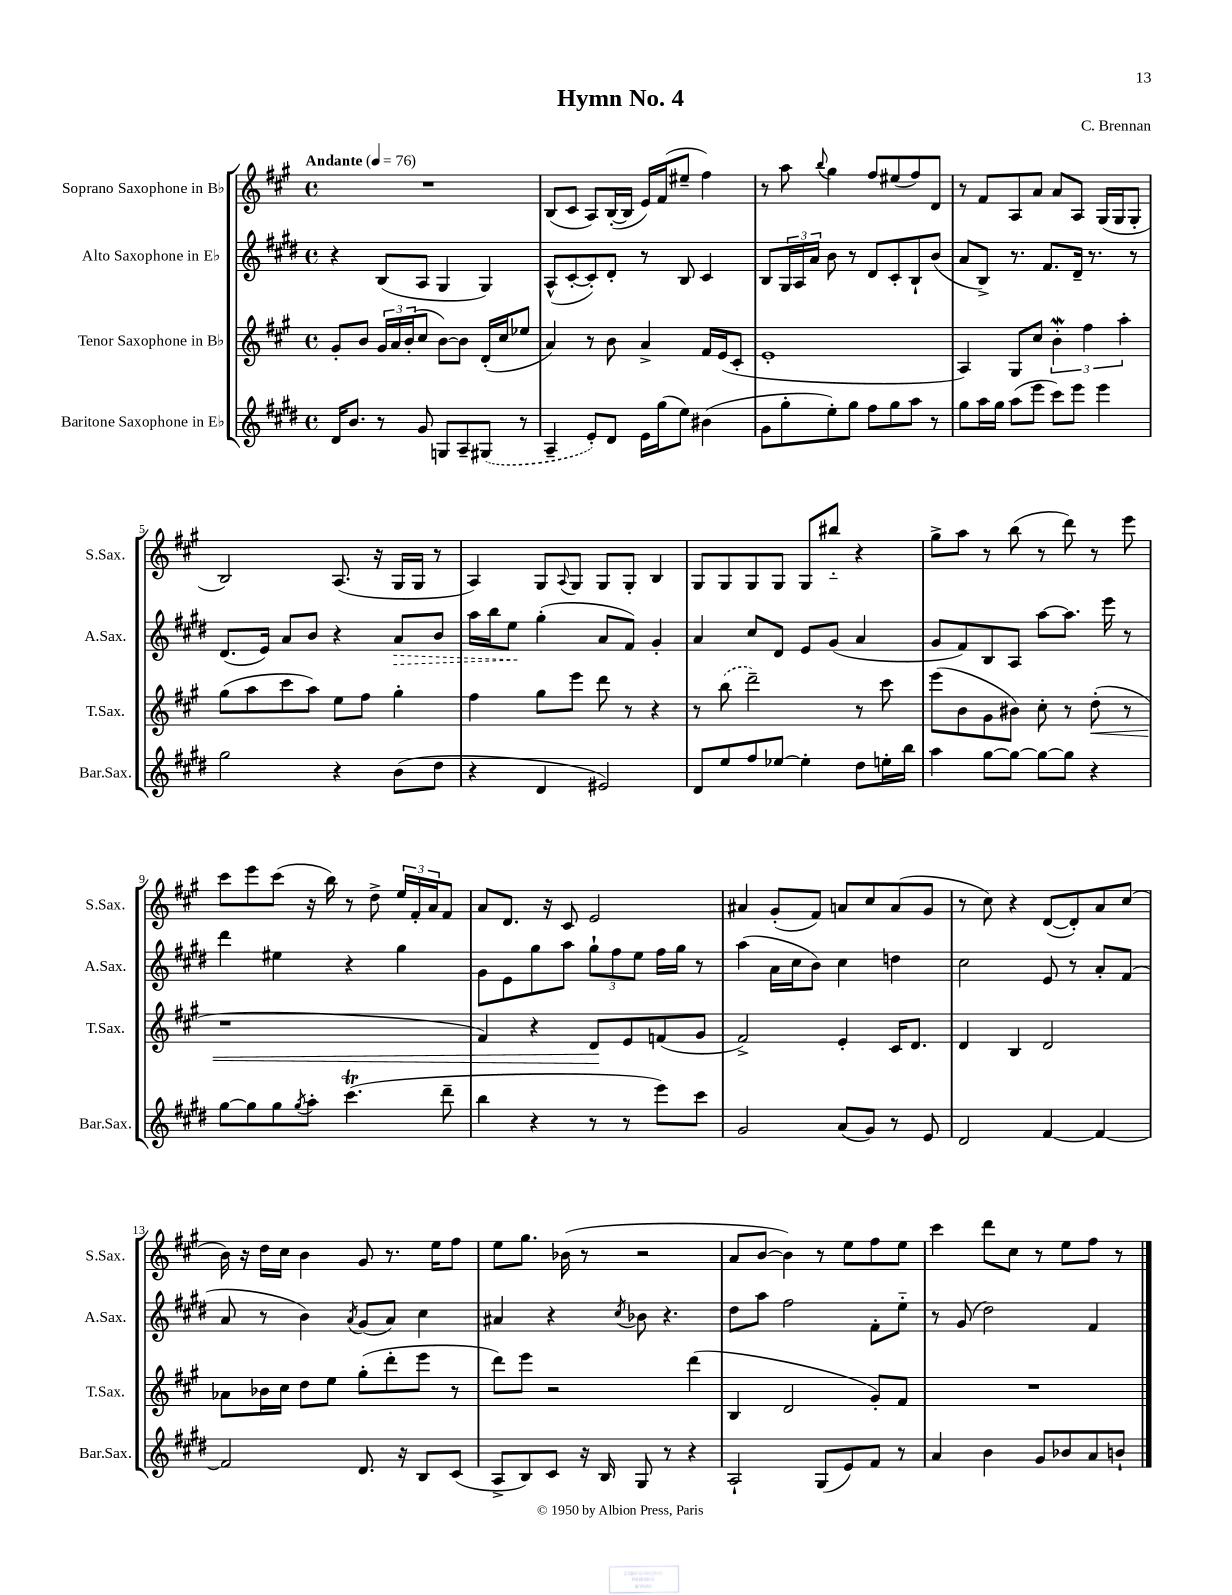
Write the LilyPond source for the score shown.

\header { title = "Hymn No. 4" composer = "C. Brennan" }
<<
\new StaffGroup <<
\new Staff = "s0" \with { instrumentName = "Soprano Saxophone in Bb" shortInstrumentName = "S.Sax." } {
    \clef treble \key a \major \defaultTimeSignature \time 4/4 \tempo "Andante" 4 = 76
    R1 |
    b8( cis'8 a8) b16~-.( b16 e'16) fis'16( eis''8-- fis''4) |
    r8 a''8 \appoggiatura { b''8 } gis''4 fis''8 eis''8( fis''8) d'8 |
    r8 fis'8 a8 a'8 a'8 a8 gis16( gis16 gis8-. |
    b2) a8.( r16 gis16 gis16 r8 |
    a4) gis8 \appoggiatura { a8 } gis8 gis8 gis8-. b4 |
    gis8 gis8 gis8 gis8 gis8 bis''8-_ r4 |
    gis''8-> a''8 r8 b''8( r8 d'''8) r8 e'''8 |
    cis'''8 e'''8 cis'''8( r16 b''16) r8 d''8-> \tuplet 3/2 { e''16 fis'16-. a'16 } fis'8 |
    a'8 d'8. r16 cis'8 e'2 |
    ais'4 gis'8-.( fis'8) a'8 cis''8 a'8( gis'8 |
    r8 cis''8) r4 d'8~( d'8-.) a'8 cis''8( |
    b'16) r16 d''16 cis''16 b'4 gis'8 r8. e''16 fis''8 |
    e''8 gis''8. bes'16( r8 r2 |
    a'8 b'8~ b'4) r8 e''8 fis''8 e''8 |
    cis'''4 d'''8 cis''8 r8 e''8 fis''8 r8 \bar "|." |
}
\new Staff = "s1" \with { instrumentName = "Alto Saxophone in Eb" shortInstrumentName = "A.Sax." } {
    \clef treble \key e \major \defaultTimeSignature \time 4/4
    r4 b8( a8 gis4 gis4) |
    a8-^( cis'8~-. cis'8-.) dis'8-. r8 b8 cis'4 |
    b8 \tuplet 3/2 { gis16 a16 a'16 } b'8 r8 dis'8 cis'8-. b8-! b'8( |
    a'8 b8->) r8. fis'8. dis'16-- r8. r8 |
    dis'8.( e'16) a'8 b'8 r4 \once \override Hairpin.style = #'dashed-line a'8\> b'8 |
    a''16 b''16 e''8\! gis''4-.( a'8 fis'8) gis'4-. |
    a'4 cis''8 dis'8 e'8 gis'8( a'4 |
    gis'8 fis'8) b8 a8 a''8~ a''8. e'''16 r8 |
    dis'''4 eis''4 r4 gis''4 |
    gis'8 e'8 gis''8 a''8 \tuplet 3/2 { gis''8-! fis''8 e''8 } fis''16 gis''16 r8 |
    a''4( a'16 cis''16 b'8) cis''4 d''4 |
    cis''2 e'8 r8 a'8-. fis'8( |
    a'8 r8 b'4) \acciaccatura { a'8 } gis'8( a'8) cis''4 |
    ais'4 r4 \acciaccatura { cis''8 } bes'8 r4. |
    dis''8 a''8 fis''2 fis'8-. e''8-_ |
    r8 gis'8( dis''2) fis'4 \bar "|." |
}
\new Staff = "s2" \with { instrumentName = "Tenor Saxophone in Bb" shortInstrumentName = "T.Sax." } {
    \clef treble \key a \major \defaultTimeSignature \time 4/4
    gis'8-. b'8 \tuplet 3/2 { gis'16 a'16 b'16-.( } cis''8 b'8~) b'8 d'16-.( cis''16 ees''8 |
    a'4) r8 b'8 a'4-> fis'16 e'16( cis'8-. |
    e'1-. |
    a4) gis8 cis''8 \tuplet 3/2 { b'4-.\mordent fis''4 a''4-. } |
    gis''8( a''8 cis'''8 a''8) e''8 fis''8 gis''4-. |
    fis''4 gis''8 e'''8 d'''8 r8 r4 |
    r8 \once \slurDashed b''8( d'''2--) r8 cis'''8 |
    e'''8( b'8 gis'8 bis'8) cis''8-. r8 d''8-.\<( r8 |
    r1 |
    fis'4) r4 d'8\! e'8 f'8( gis'8 |
    fis'2->) e'4-. cis'16 d'8. |
    d'4 b4 d'2 |
    aes'8 bes'16 cis''16 d''8 e''8 gis''8-.( d'''8-. e'''8 r8 |
    d'''8) e'''8 r2 d'''4( |
    b4 d'2 gis'8-.) fis'8 |
    R1 \bar "|." |
}
\new Staff = "s3" \with { instrumentName = "Baritone Saxophone in Eb" shortInstrumentName = "Bar.Sax." } {
    \clef treble \key e \major \defaultTimeSignature \time 4/4
    dis'16 b'8. r8 gis'8 g8 a8-- \once \slurDashed gis8( r8 |
    a4-- e'8-.) dis'8 e'16 gis''16( e''8) bis'4( |
    gis'8 gis''8-. e''8-.) gis''8 fis''8 gis''8 a''8 r8 |
    gis''8 a''16 gis''16 a''8( e'''8 cis'''8) e'''8 e'''4 |
    gis''2 r4 b'8( dis''8 |
    r4 dis'4 eis'2) |
    dis'8 e''8 fis''8 ees''8~ ees''4-. dis''8 e''16-. b''16 |
    a''4 gis''8~ gis''8~ gis''8~ gis''8 r4 |
    gis''8~ gis''8 gis''8 \acciaccatura { gis''8 } a''8-. cis'''4.\trill( dis'''8-- |
    b''4 r4 r8 r8 e'''8) cis'''8 |
    gis'2 a'8( gis'8) r8 e'8 |
    dis'2 fis'4~ fis'4~ |
    fis'2 dis'8. r16 b8 cis'8( |
    a8-> b8) cis'8 r16 b16 gis8 r8 r4 |
    a2-! gis8( e'8) fis'8 r8 |
    a'4 b'4 gis'8 bes'8 a'8 b'8-! \bar "|." |
}
>>
>>
